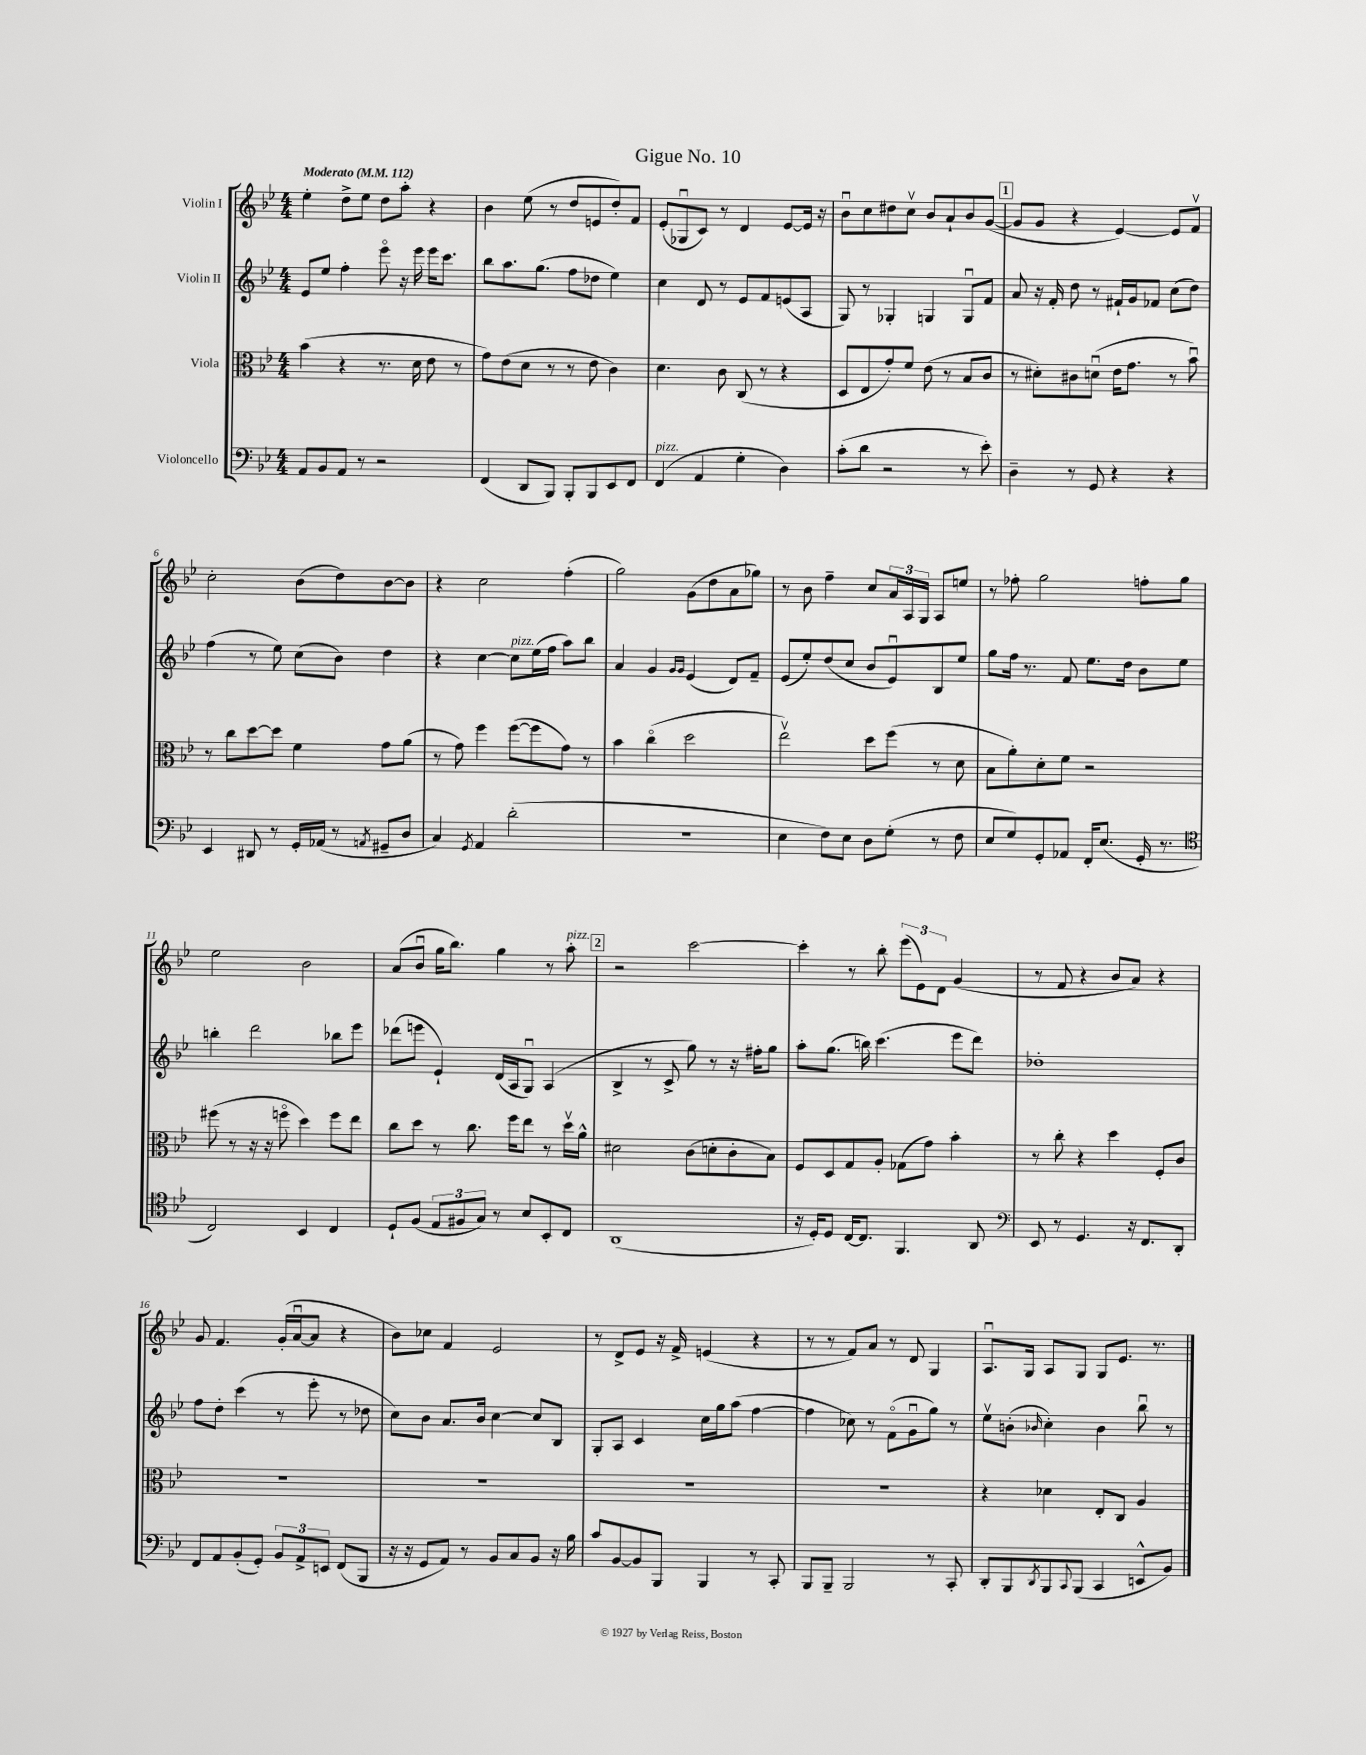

**kern	**kern	**kern	**kern
*staff4	*staff3	*staff2	*staff1
*clefF4	*clefC3	*clefG2	*clefG2
*k[b-e-]	*k[b-e-]	*k[b-e-]	*k[b-e-]
*M4/4	*M4/4	*M4/4	*M4/4
*MM112	*MM112	*MM112	*MM112
8AA/L	(4b-\	8e-/L	4ee-'\
8BB-/	.	8ee-/J	.
8AA/J	4r	4ff'\	8dd^\L
8r	.	.	8ee-\J
2r	8.r	8eee-o\	8dd\L
.	.	16r	8aa'\J
.	16d\	16eee-\	.
.	8e-\	16eee-\LK	4r
.	.	8.ccc\J	.
.	8r	.	.
=	=	=	=
(4FF/	8g\L)	8bb-\L	4b-\
.	(8e-\	8.aa\	.
8DD/L	8d\J	.	(8ee-\
.	.	(8.gg\J	.
8BBB-/J)	8r	.	8r
8BBB-'/L	8r	8ff\L	8dd/L
8BBB-/	8e-\	8dd-\J	8e/
8EE-/	4c\)	4ee-\)	8dd'/)
8FF/J	.	.	8f/J
=	=	=	=
(4FF/	4.d\	4cc\	(8e-'/L
.	.	.	8G-u/
4AA/	.	8d/	8c/J)
.	8c\	8r	8r
4G'\	(8C/	8e-/L	4d/
.	8r	8f/	.
4D\)	4r	(8e/	[8e-/L
.	.	8A/J	16e-/]Jk
.	.	.	16r
=	=	=	=
(8c'\L	8D/L	8G/)	8b-u\L
8d\J	8E-/	8r	8cc\
2r	8g'/)	4G-'/	8dd#\
.	8f/J	.	8ccv\J
.	(8e-\	4G/	8b-/L
.	8r	.	8a`/
8r	8B-/L	8Gu/L	8b-/
8e-'\)	8c/J	8f/J	([8g/J
=	=	=	=
4D~\	8r	8a/	8g/]L
.	8d#'\L)	16r	8g/J
.	.	16f'/	.
8r	8c#\	8dd\	4r
8GG/	(8du\J	8r	.
4r	16e-\LK	16f#`/LL	[4e-/)
.	8.g\J	16g/J	.
.	.	8f-/J	.
4r	8r	(8cc\L	8e-/]L
.	8b-u\)	8dd\J)	8fv/J
=	=	=	=
4EE-/	8r	(4ff\	2cc'\
.	8cc\L	.	.
8DD#/	[8dd\	8r	.
8r	8dd\]J	8ee-\)	.
16GG'/LL	4f\	(8cc\L	(8b-\L
(16AA-/JJ	.	.	.
8r	.	8b-\J)	8dd\)
8qAA/	.	.	.
8GG#~/L	8g\L	4dd\	[8b-\
8D/J	(8a\J	.	8b-\]J
=	=	=	=
4C/)	8r	4r	4r
.	8g\)	.	.
8qGG/	.	.	.
4AA/	4ff\	[4cc\	2cc\
(2d'\	([8ff\L	8cc\]L	.
.	8ff\]	(16ee-\L	.
.	.	16ff\JJ	.
.	8g\J)	8aa\L)	(4ff'\
.	8r	8bb-\J	.
=	=	=	=
1r	4b-\	4a/	2gg\)
.	(4cco\	4g/	.
.	.	16qqg/LL	.
.	.	16qqg/JJ	.
.	2dd\	(4e-/	(8g\L
.	.	.	8dd\
.	.	8d/L)	8a\
.	.	8f~/J	8gg-\J)
=	=	=	=
4E-\	2ee-v\)	(8e-/L	8r
.	.	8ee-'/)	8b-\
8F\L)	.	(8dd/	4ff~\
8E-\J	.	8cc/J	.
8D\L	8dd\L	8b-/L	8cc/L
(8G'\J	(8ff\J	8e-u/)	24a/L
.	.	.	24A/
.	.	.	24G/JJ
8r	8r	8B-/	8A/L
8F\	8d\	8ee-/J	8ee/J
=	=	=	=
8E-/L	8B-\L	8gg\L	8r
8G/)	8a'\)	16ff\Jk	8ff-'\
.	.	8.r	.
8GG'/	8d'\	.	2gg\
8AA-/J	8f\J	8f/	.
16FF'/LK	2r	8.ee-\L	.
(8.E-/J	.	.	.
.	.	16dd\Jk	.
16GG'/	.	8b-\L	8ff'\L
8.r	.	.	.
.	.	8ee-\J	8gg\J
=	=	=	=
*clefC4	*	*	*
2C/)	(8ff#\	4bb'\	2ee-\
.	8r	.	.
.	16r	2ddd\	.
.	16r	.	.
.	8ffo\	.	.
4BB-/	4dd\)	.	2b-\
4C/	8ff\L	8bb-\L	.
.	8ee-\J	8eee-\J	.
=	=	=	=
8D`/L	8cc\L	(8ddd-\L	(8a/L
(8F/J	8dd\J	8eee\J	8b-u/J
12E-/L	8r	4e-`/)	16gg\LK
.	.	.	8.bb-\J)
12F#/	.	.	.
.	8.cc\	.	.
12G/J)	.	.	.
8r	.	(16d/LL	4gg\
.	16ff\LK	16A/J	.
8B-/L	8ee-\J	8Gu/J)	.
8BB-'/	8r	(4A/	8r
8C/J	16ddv\LL	.	8aa'\
.	16a^^\JJ	.	.
=	=	=	=
(1AA	2d#\	4B-^/	2r
.	.	8r	.
.	.	8c^/	.
.	(8c\L	8gg\)	[2ccc\
.	8d'\	8r	.
.	8c'\	16r	.
.	.	16ff#'\LK	.
.	8B-\J)	8gg\J	.
=	=	=	=
16r	8F/L	8aa'\L	4ccc'\]
16D'/LK)	.	.	.
8D/J	8D/	(8.gg\J	.
[16C/LK	8G/	.	8r
8.C/]J	.	16bb\)	.
.	8A'/J	(4.ccc\	8bb-'\
4.FF/	(8G-\L	.	(12eee-\L
.	.	.	12e-\)
.	8g\J)	.	.
.	.	.	12d\J
.	4b-'\	8eee-\L	(4g/
8AA/	.	8ddd\J)	.
=	=	=	=
*clefF4	*	*	*
8EE-/	8r	1dd-'	8r
8r	8cc'\	.	8f/
4.GG/	4r	.	4r
.	4dd\	.	8b-/L
16r	.	.	8a/J)
8.FF/L	.	.	.
.	8F'/L	.	4r
8DD'/J	8c/J	.	.
=	=	=	=
8FF/L	1r	8ff\L	8g/
8AA/	.	8dd'\J	4.f/
(8BB-'/	.	(4ccc\	.
8GG'/J)	.	.	.
12BB-/L	.	8r	(16g'/LL
.	.	.	[16au/J
12AA^/	.	.	.
.	.	8eee-'\	8a/]J
12EE/J	.	.	.
(8FF/L	.	8r	4r
8BBB-/J	.	8dd-\	.
=	=	=	=
16r	1r	8cc\L)	8b-\L)
16r	.	.	.
8GG/L	.	8b-\J	8cc-\J
8AA/J)	.	8.a/L	4f/
8r	.	.	.
.	.	16b-/Jk	.
8BB-/L	.	[4cc\	2e-/
8C/	.	.	.
8BB-/J	.	8cc/]L	.
16r	.	8B-/J	.
16B-\	.	.	.
=	=	=	=
8c/L	1r	8G'/L	8r
[8BB-/	.	8A/J	8d^/L
8BB-/]	.	4c/	8e-/J
8BBB-/J	.	.	16r
.	.	.	16f^/
4BBB-/	.	16cc\LL	(4e/
.	.	16gg\J	.
.	.	(8aa\J	.
8r	.	[4ff\	4r
8CC'/	.	.	.
=	=	=	=
8BBB-/L	1r	4ff\]	8r
8BBB-~/J	.	.	8r
2BBB-/	.	8cc-\)	8f/L)
.	.	8r	8a/J
.	.	(8fo\L	8r
.	.	8gu\	8d/
8r	.	8gg\J)	4G/
8CC'/	.	8r	.
=	=	=	=
8DD'/L	4r	8ee-v\L	8.Au/L
8BBB-/	.	(8b'\J	.
.	.	.	16G/Jk
8qDD/	.	16qqb-/	.
8BBB-/	4d-\	4cc'\)	8A/L
8qqCC/	.	.	.
(8BBB-/J	.	.	8G/J
4CC/	8E-'/L	4b-\	8G/L
.	8C/J	.	8.e-/J
8EE^^/L	4A/	8bb-u\	.
.	.	.	8.r
8BB-/J)	.	8r	.
==	==	==	==
*-	*-	*-	*-
